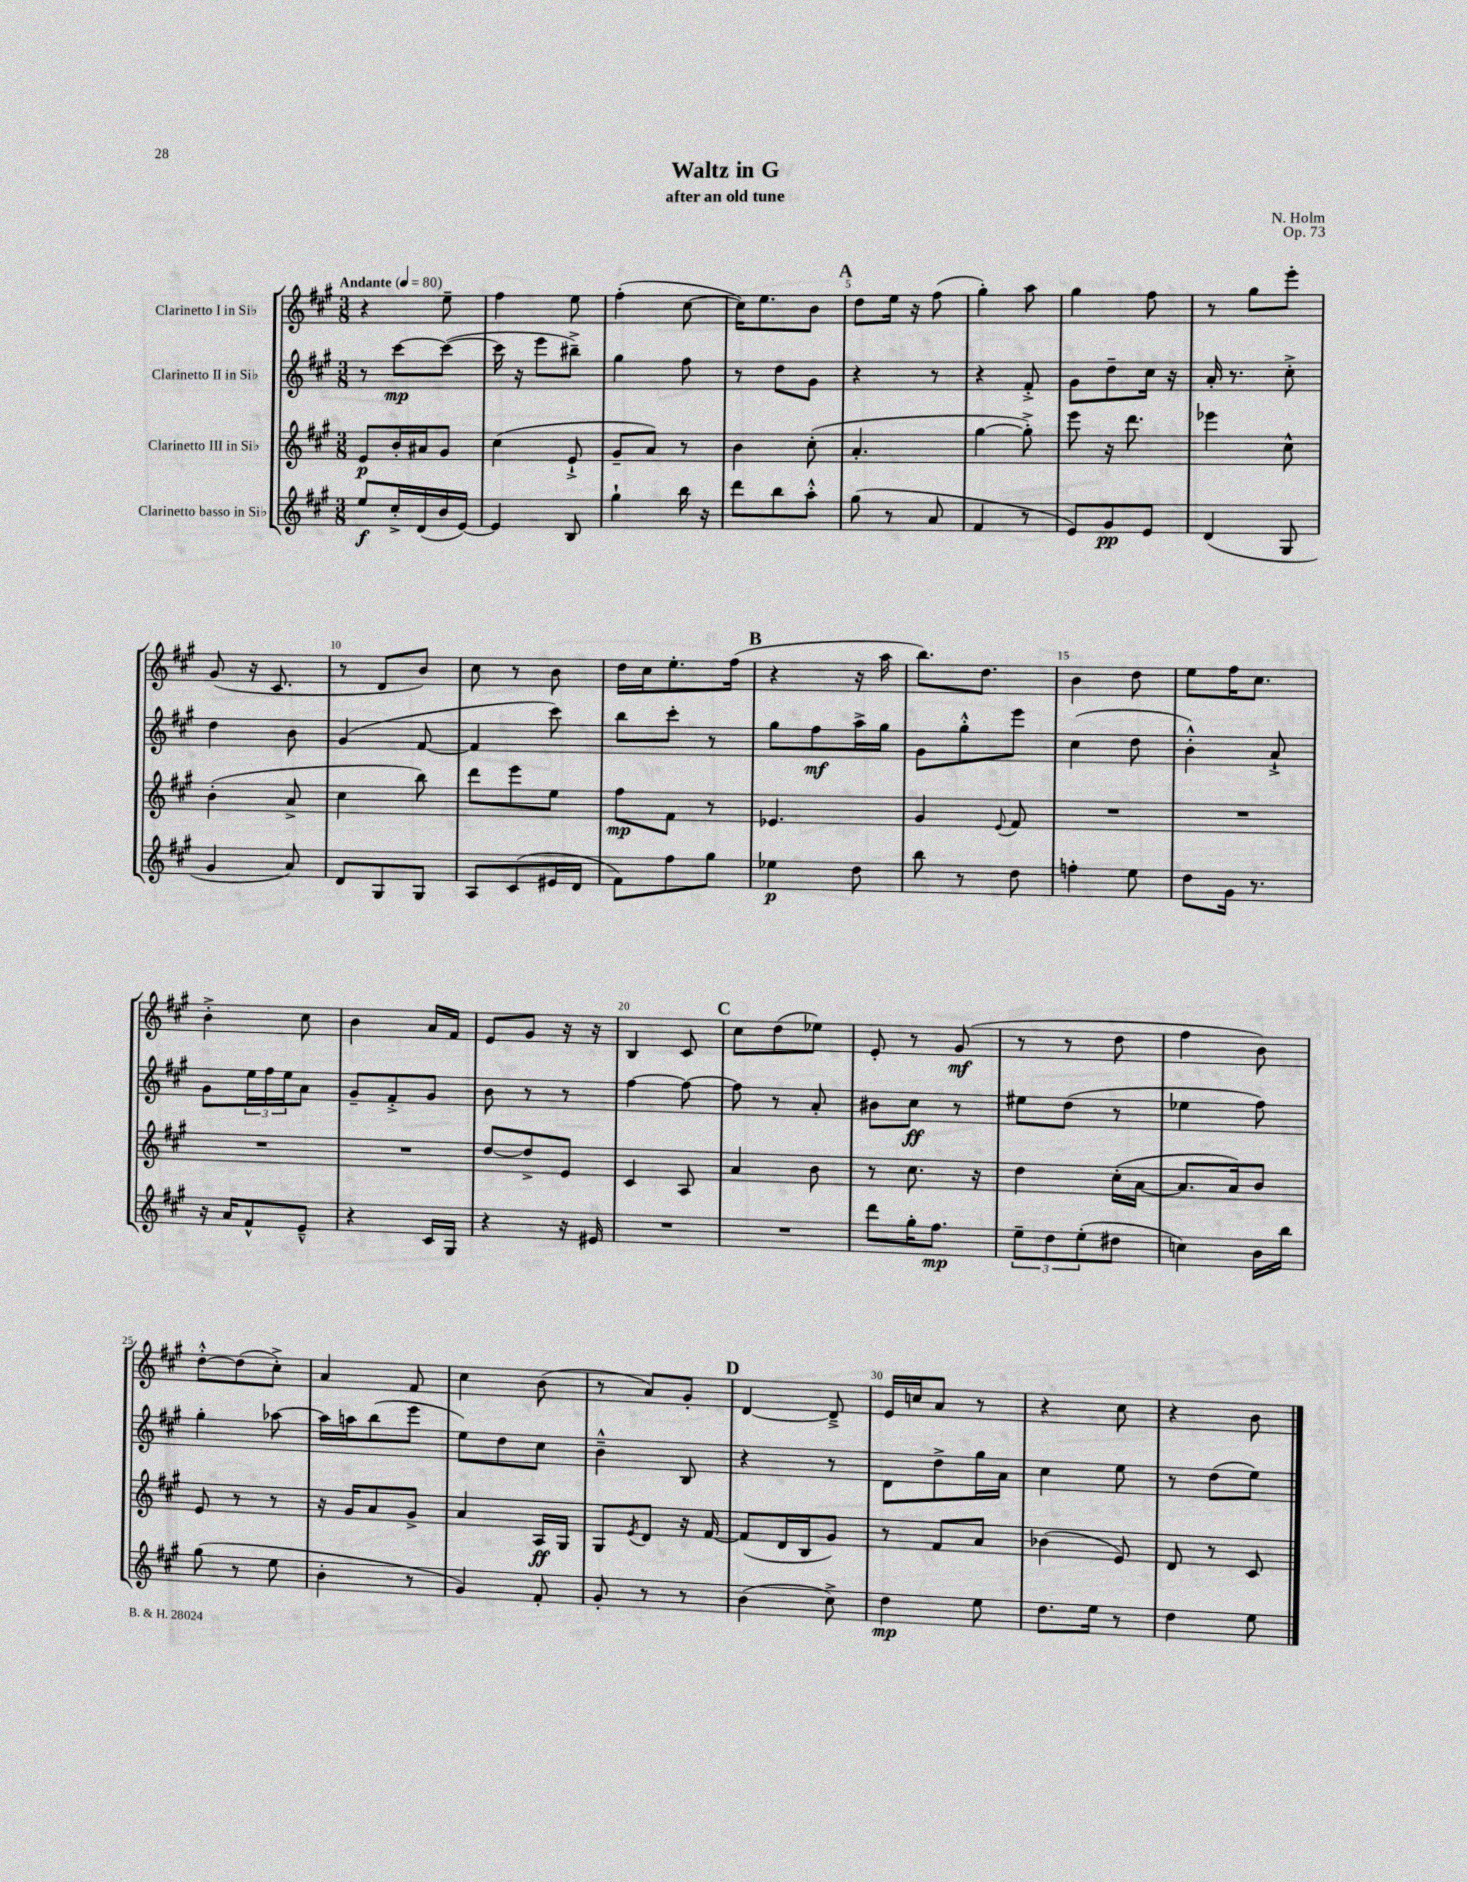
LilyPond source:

\header { title = "Waltz in G" composer = "N. Holm" subtitle = "after an old tune" opus = "Op. 73" }
<<
\new StaffGroup <<
\new Staff = "s0" \with { instrumentName = "Clarinetto I in Sib" } {
    \clef treble \key a \major \numericTimeSignature \time 3/8 \tempo "Andante" 4 = 80
    r4 e''8-- |
    fis''4 e''8 |
    fis''4-.( cis''8~ |
    cis''16) e''8. b'8 |
    \mark \markup { \bold "A" } d''8 e''16 r16 fis''8( |
    gis''4-.) a''8 |
    gis''4 fis''8 |
    r8 gis''8 e'''8-. |
    gis'8( r16 cis'8. |
    r8 d'8 b'8) |
    cis''8 r8 b'8 |
    d''16 cis''16 e''8.-. fis''16( |
    \mark \markup { \bold "B" } r4 r16 a''16 |
    b''8.) d''8. |
    b'4 d''8 |
    e''8 fis''16 cis''8. |
    b'4-.-> cis''8 |
    b'4 a'16 fis'16 |
    e'8 gis'8 r16 r16 |
    b4 cis'8 |
    \mark \markup { \bold "C" } cis''8 d''8( ees''8) |
    e'8-. r8 gis'8\mf( |
    r8 r8 d''8 |
    fis''4 b'8) |
    d''8~-.-^ d''8( cis''8-.->) |
    a'4 fis'8 |
    cis''4 b'8( |
    r8 a'8) gis'8-. |
    \mark \markup { \bold "D" } d'4~ d'8---> |
    e'16 c''16 a'8 r8 |
    r4 cis''8 |
    r4 b'8 \bar "|." |
}
\new Staff = "s1" \with { instrumentName = "Clarinetto II in Sib" } {
    \clef treble \key a \major \numericTimeSignature \time 3/8
    r8 cis'''8~\mp cis'''8~( |
    cis'''16 r16 e'''8 bis''8--->) |
    gis''4 fis''8 |
    r8 d''8 gis'8 |
    \mark \markup { \bold "A" } r4 r8 |
    r4 fis'8-.-> |
    gis'8 d''8-- cis''16 r16 |
    a'16-. r8. cis''8-.-> |
    d''4 b'8 |
    gis'4( fis'8~ |
    fis'4 cis'''8) |
    b''8 cis'''8-. r8 |
    \mark \markup { \bold "B" } gis''8 fis''8\mf a''16-> gis''16 |
    gis'8 gis''8-.-^ e'''8 |
    cis''4( d''8 |
    b'4-.-^) a'8-!-> |
    gis'8 \tuplet 3/2 { e''16 fis''16 e''16 } a'8 |
    gis'8-- fis'8-.-> gis'8 |
    b'8 r8 r8 |
    fis''4~ fis''8~ |
    \mark \markup { \bold "C" } fis''8 r8 a'8-. |
    bis'8 cis''8\ff r8 |
    eis''8 d''8( r8 |
    ees''4 fis''8) |
    gis''4-. aes''8~ |
    aes''16 a''16 b''8( e'''8 |
    e''8) d''8 cis''8 |
    b'4---^ b8 |
    \mark \markup { \bold "D" } r4 r8 |
    d'8 d''8-> gis''16 a'16 |
    cis''4 e''8 |
    r8 d''8( e''8) \bar "|." |
}
\new Staff = "s2" \with { instrumentName = "Clarinetto III in Sib" } {
    \clef treble \key a \major \numericTimeSignature \time 3/8
    e'8\p b'16-. ais'16 gis'8 |
    cis''4( e'8-!-> |
    gis'8-- a'8) r8 |
    b'4 cis''8-.( |
    \mark \markup { \bold "A" } a'4.-. |
    gis''4~ gis''8-.->) |
    e'''8 r16 d'''8. |
    ees'''4 cis''8-^ |
    b'4-.( a'8-> |
    cis''4 b''8) |
    d'''8 e'''8 e''8 |
    fis''8\mp fis'8 r8 |
    \mark \markup { \bold "B" } ees'4. |
    gis'4 \appoggiatura { e'8 } fis'8 |
    R4. |
    R4. |
    R4. |
    R4. |
    d''8~ d''8-> e'8 |
    cis'4 a8 |
    \mark \markup { \bold "C" } a'4 b'8 |
    r8 cis''8. r16 |
    d''4 cis''16-.( a'16~ |
    a'8. a'16) b'8 |
    e'8 r8 r8 |
    r16 gis'16 a'8 gis'8-> |
    a'4 a16\ff gis16 |
    gis8 \acciaccatura { e'8 } d'8 r16 fis'16~ |
    \mark \markup { \bold "D" } fis'8( d'16 b16 gis'8) |
    r8 fis'8 a'8 |
    bes'4( e'8) |
    d'8 r8 cis'8 \bar "|." |
}
\new Staff = "s3" \with { instrumentName = "Clarinetto basso in Sib" } {
    \clef treble \key a \major \numericTimeSignature \time 3/8
    e''8\f cis''16-.-> d'16( b'16 e'16~) |
    e'4 b8 |
    gis''4-! b''16 r16 |
    d'''8 b''8 a''8-.-^ |
    \mark \markup { \bold "A" } gis''8( r8 a'8 |
    fis'4 r8 |
    e'8) gis'8\pp e'8 |
    d'4( gis8 |
    gis'4 a'8) |
    d'8 gis8 gis8 |
    a8 cis'8( eis'16 d'16 |
    fis'8) fis''8 gis''8 |
    \mark \markup { \bold "B" } ees''4\p d''8 |
    b''8 r8 d''8 |
    f''4-. e''8 |
    d''8 gis'16 r8. |
    r16 a'16 fis'8-^ e'8---^ |
    r4 cis'16 gis16 |
    r4 r16 eis'16 |
    R4. |
    \mark \markup { \bold "C" } R4. |
    d'''8 gis''16-. fis''8.\mp |
    \tuplet 3/2 { e''8-- d''8 e''8-.( } dis''8 |
    c''4) b'16 b''16 |
    gis''8( r8 e''8 |
    b'4-. r8 |
    gis'4) fis'8-. |
    gis'8-. r8 r8 |
    \mark \markup { \bold "D" } b'4( cis''8->) |
    d''4\mp e''8 |
    d''8. e''16 r8 |
    d''4 e''8 \bar "|." |
}
>>
>>
\layout { \context { \Score \override BarNumber.break-visibility = ##(#f #t #t) barNumberVisibility = #(every-nth-bar-number-visible 5) } }
